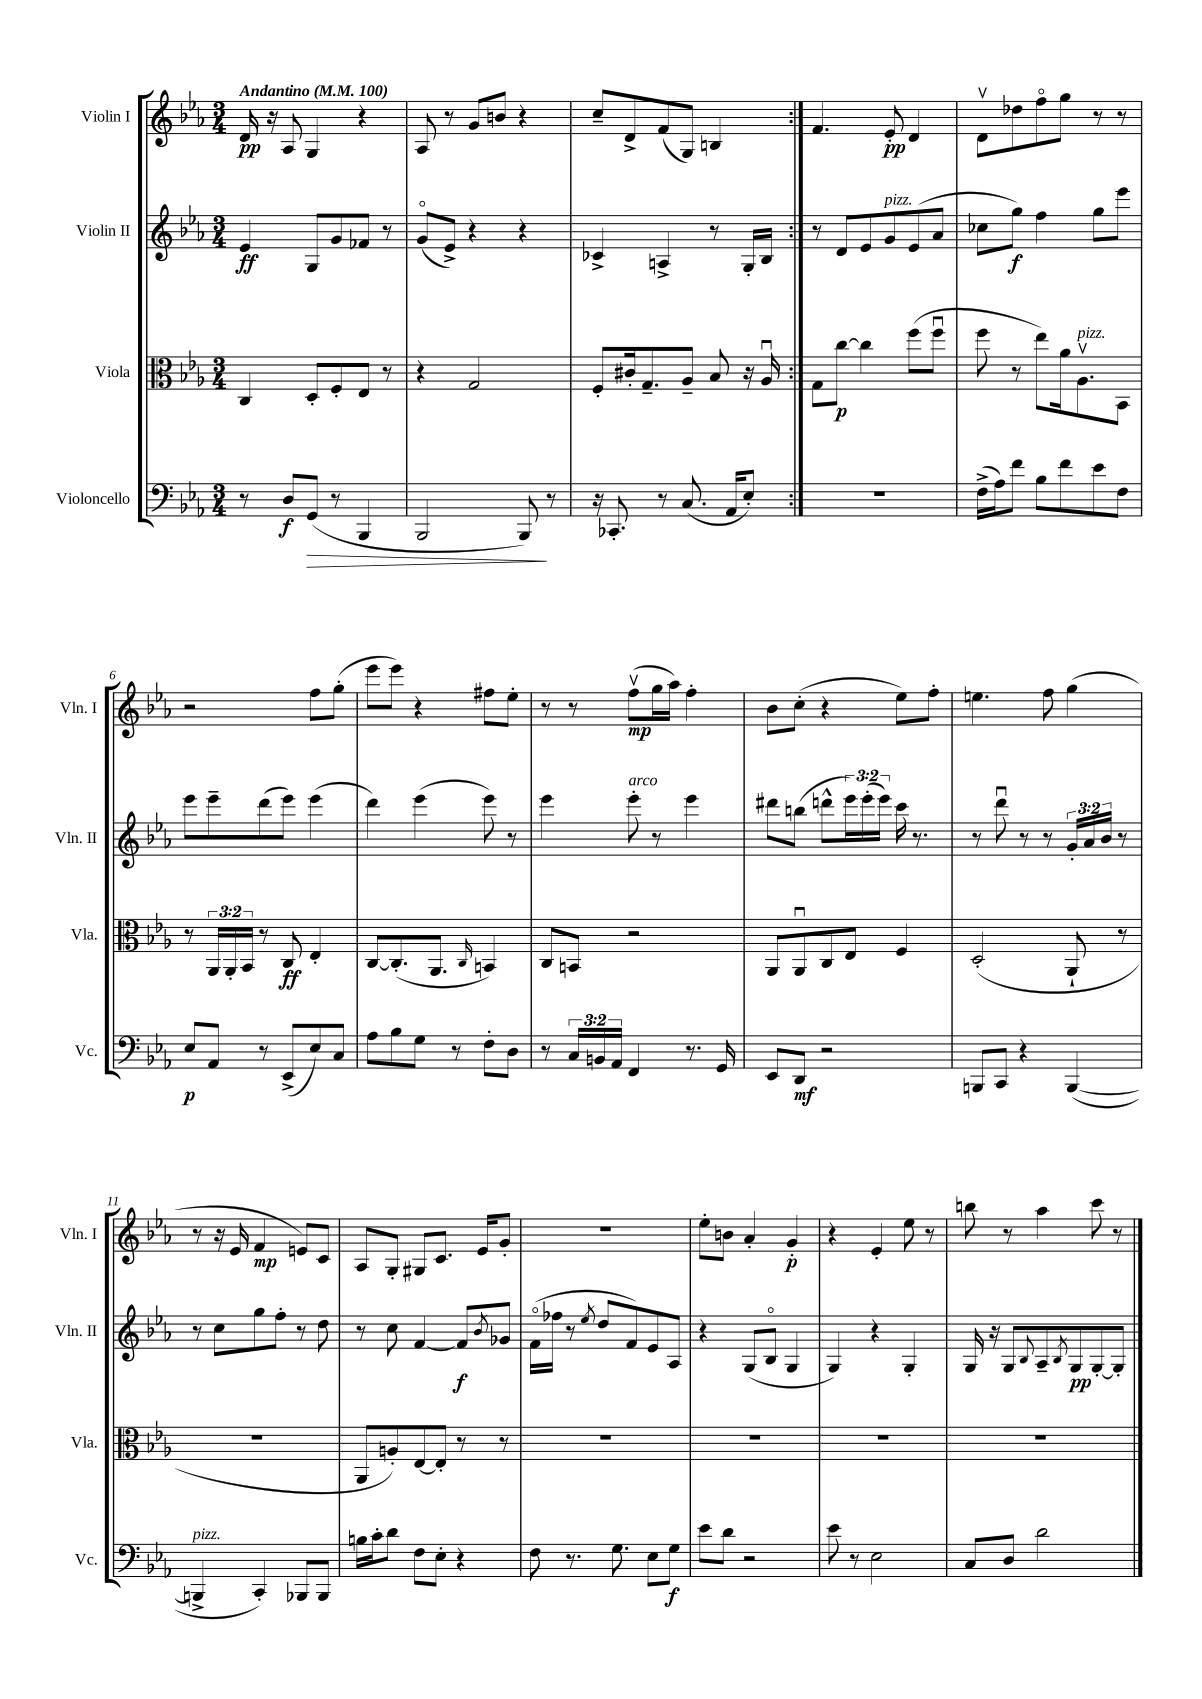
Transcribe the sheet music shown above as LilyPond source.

<<
\new StaffGroup <<
\new Staff = "s0" \with { instrumentName = "Violin I" shortInstrumentName = "Vln. I" } {
    \clef treble \key ees \major \numericTimeSignature \time 3/4 \tempo "Andantino" 4 = 100
    \repeat volta 2 { d'16\pp r16 aes8 g4 r4 |
    aes8 r8 g'8 b'8 r4 |
    c''8-- d'8-> f'8( g8) b4 | }
    f'4. ees'8-.\pp d'4 |
    d'8\upbow des''8 f''8\flageolet g''8 r8 r8 |
    r2 f''8 g''8-.( |
    ees'''8 ees'''8) r4 fis''8 ees''8-. |
    r8 r8 f''8\upbow\mp( g''16 aes''16) f''4-. |
    bes'8 c''8-.( r4 ees''8) f''8-. |
    e''4. f''8 g''4( |
    r8 r16 ees'16 f'4\mp e'8) c'8 |
    aes8 g8-. gis8 c'8. ees'16 g'8-. |
    R2. |
    ees''8-. b'8 aes'4-. g'4-.\p |
    r4 ees'4-. ees''8 r8 |
    b''8 r8 aes''4 c'''8 r8 \bar "|." |
}
\new Staff = "s1" \with { instrumentName = "Violin II" shortInstrumentName = "Vln. II" } {
    \clef treble \key ees \major \numericTimeSignature \time 3/4 \override Staff.TupletNumber.text = #tuplet-number::calc-fraction-text
    \repeat volta 2 { ees'4\ff g8 g'8 fes'8 r8 |
    g'8\flageolet( ees'8->) r4 r4 |
    ces'4-> a4-> r8 g16-. bes16 | }
    r8 d'8 ees'8 g'8^\markup { \italic "pizz." } ees'8( aes'8 |
    ces''8 g''8\f) f''4 g''8 ees'''8 |
    ees'''8 ees'''8-- d'''8( ees'''8) ees'''4( |
    d'''4) ees'''4( ees'''8) r8 |
    ees'''4 ees'''8-.^\markup { \italic "arco" } r8 ees'''4 |
    dis'''8 b''8( d'''8-^ \tuplet 3/2 { ees'''16) ees'''16-.( ees'''16) } c'''16 r8. |
    r8 d'''8\downbow r8 r8 \tuplet 3/2 { g'16-. aes'16 bes'16 } r8 |
    r8 c''8 g''8 f''8-. r8 d''8 |
    r8 c''8 f'4~ f'8\f \acciaccatura { bes'8 } ges'8 |
    f'16\flageolet( fes''16 r8 \acciaccatura { ees''8 } d''8 f'8) ees'8 aes8 |
    r4 g8( bes8\flageolet g4 |
    g4) r4 g4-. |
    g16 r16 g8 \appoggiatura { bes8 } aes8-- \acciaccatura { bes8 } g8\pp g8~-. g8-. \bar "|." |
}
\new Staff = "s2" \with { instrumentName = "Viola" shortInstrumentName = "Vla." } {
    \clef alto \key ees \major \numericTimeSignature \time 3/4 \override Staff.TupletNumber.text = #tuplet-number::calc-fraction-text
    \repeat volta 2 { c4 d8-. f8-. ees8 r8 |
    r4 g2 |
    f8-. cis'16-. g8.-- aes8-- bes8 r16 aes16\downbow | }
    g8 c''8~\p c''4 f''8( f''8\downbow |
    f''8 r8 ees''8) aes'16 aes8.\upbow^\markup { \italic "pizz." } bes,8 |
    r8 \tuplet 3/2 { aes,16 aes,16-. bes,16 } r8 c8\ff ees4-. |
    c8~ c8.-.( aes,8. \grace { c16 } b,4) |
    c8 b,8 r2 |
    aes,8 aes,8\downbow c8 ees8 f4 |
    d2-.( aes,8-! r8 |
    R2. |
    aes,8 a8-.) ees8~ ees8-. r8 r8 |
    R2. |
    R2. |
    R2. |
    R2. \bar "|." |
}
\new Staff = "s3" \with { instrumentName = "Violoncello" shortInstrumentName = "Vc." } {
    \clef bass \key ees \major \numericTimeSignature \time 3/4 \override Staff.TupletNumber.text = #tuplet-number::calc-fraction-text
    \repeat volta 2 { r8 d8\f g,8\>( r8 bes,,4 |
    bes,,2 bes,,8\!) r8 |
    r16 ces,8.-. r8 c8.( aes,16 ees8-.) | }
    R2. |
    f16->( aes16) f'8 bes8 f'8 ees'8 f8 |
    ees8\p aes,8 r8 ees,8->( ees8) c8 |
    aes8 bes8 g8 r8 f8-. d8 |
    r8 \tuplet 3/2 { c16 b,16 aes,16 } f,4 r8. g,16 |
    ees,8 d,8\mf r2 |
    b,,8 c,8 r4 b,,4~( |
    b,,4->^\markup { \italic "pizz." } c,4-.) bes,,8 bes,,8 |
    b16 c'16-. d'8 f8 ees8-. r4 |
    f8 r8. g8. ees8 g8\f |
    ees'8 d'8 r2 |
    ees'8 r8 ees2 |
    c8 d8 d'2 \bar "|." |
}
>>
>>
